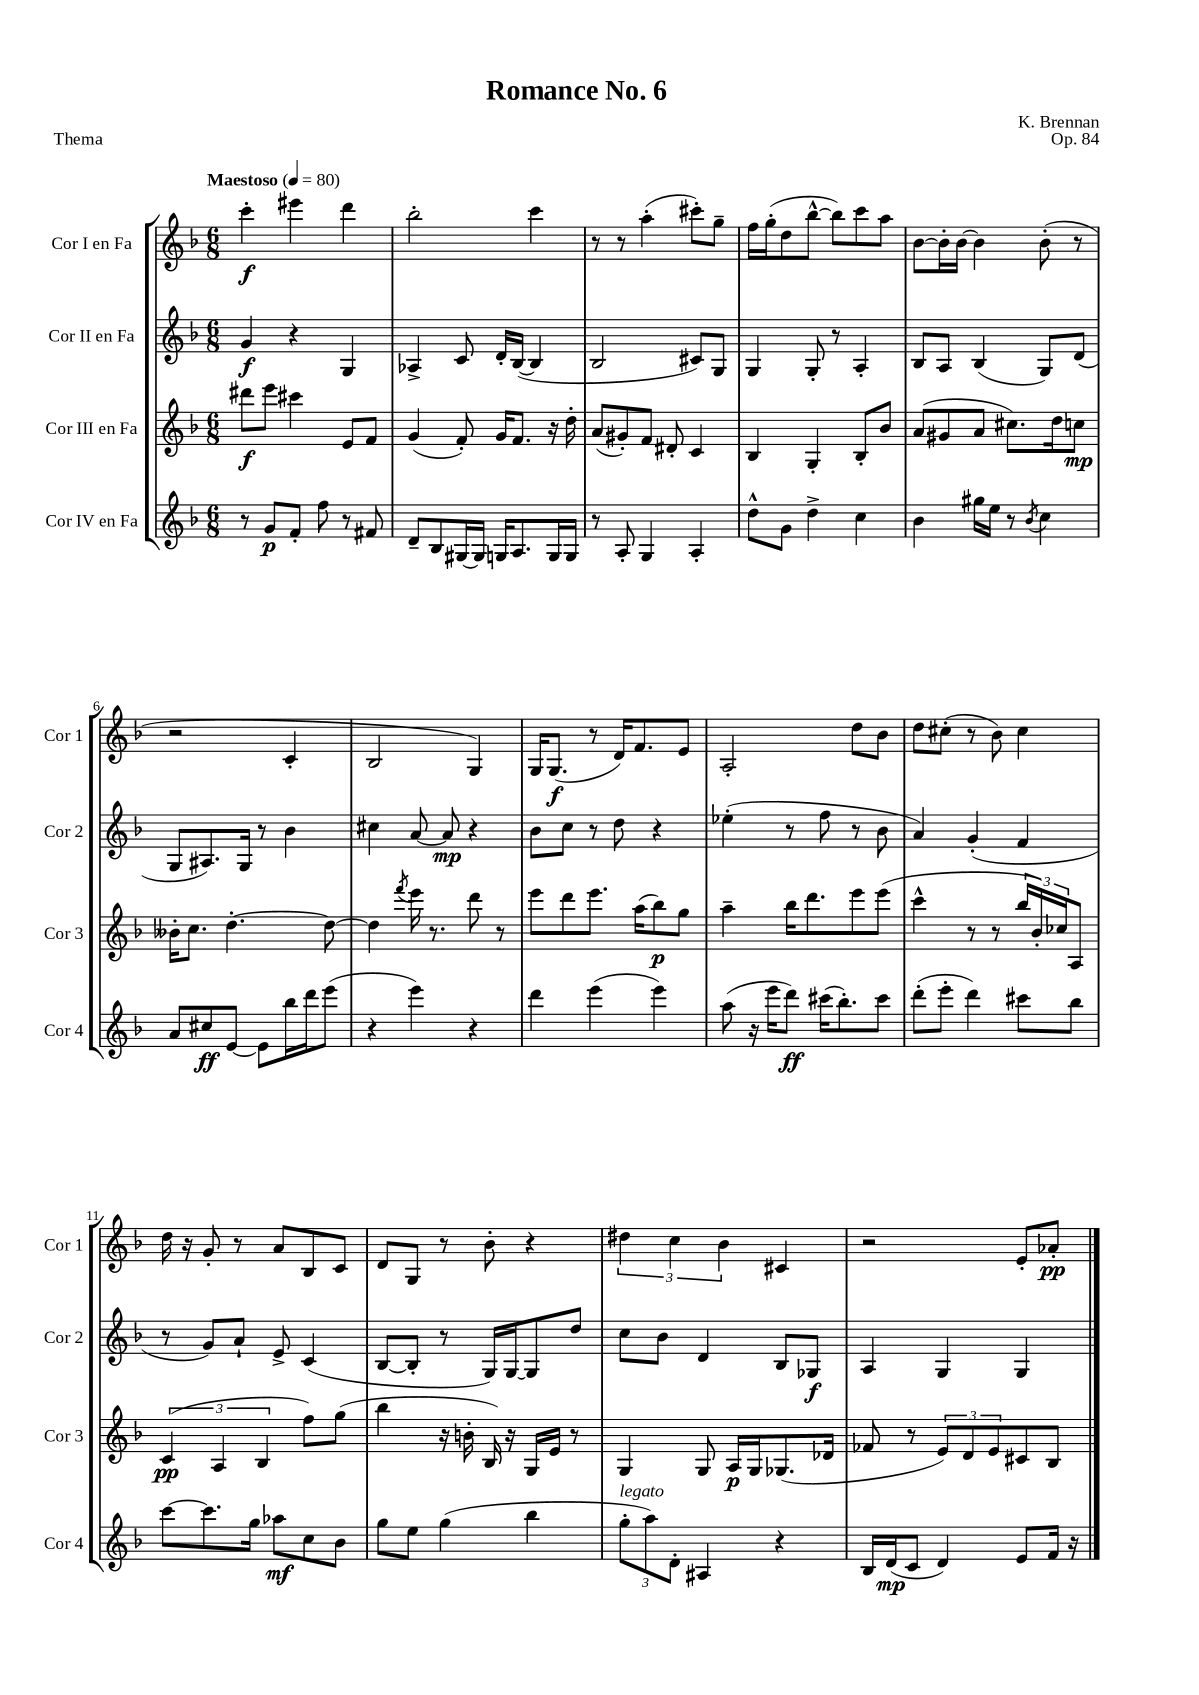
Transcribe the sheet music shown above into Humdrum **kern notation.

**kern	**dynam	**kern	**dynam	**kern	**dynam	**kern	**dynam
*part4	*part4	*part3	*part3	*part2	*part2	*part1	*part1
*staff4	*staff4	*staff3	*staff3	*staff2	*staff2	*staff1	*staff1
*I"Cor IV en Fa	*	*I"Cor III en Fa	*	*I"Cor II en Fa	*	*I"Cor I en Fa	*
*I'Cor 4	*	*I'Cor 3	*	*I'Cor 2	*	*I'Cor 1	*
*clefG2	*	*clefG2	*	*clefG2	*	*clefG2	*
*k[b-]	*	*k[b-]	*	*k[b-]	*	*k[b-]	*
*M6/8	*	*M6/8	*	*M6/8	*	*M6/8	*
*MM80	*	*MM80	*	*MM80	*	*MM80	*
=1	=1	=1	=1	=1	=1	=1	=1
!	!	!	!	!	!	!LO:TX:a:B:t=Maestoso	!
8r	.	8ddd#X\L	f	4g/	f	4ccc'\	f
8g/L	p	8eee\J	.	.	.	.	.
8f'/J	.	4ccc#X\	.	4r	.	4eee#X\	.
8ff\	.	.	.	.	.	.	.
8r	.	8e/L	.	4G/	.	4ddd\	.
8f#X/	.	8f/J	.	.	.	.	.
=2	=2	=2	=2	=2	=2	=2	=2
8d~/L	.	(4g/	.	4A-X^/	.	2bb-'\	.
8B-/	.	.	.	.	.	.	.
[16G#X/L	.	8f'/)	.	8c/	.	.	.
16G#/JJ]	.	.	.	.	.	.	.
16Gn/KL	.	16g/KL	.	16d'/LL	.	.	.
8.A/	.	8.f/J	.	([16B-/JJ	.	.	.
.	.	.	.	4B-/]	.	4ccc\	.
16G/L	.	16r	.	.	.	.	.
16G/JJ	.	16dd'\	.	.	.	.	.
=3	=3	=3	=3	=3	=3	=3	=3
8r	.	(8a/L	.	2B-/	.	8r	.
8A'/	.	8g#X'/)	.	.	.	8r	.
4G/	.	8f/J	.	.	.	(4aa'\	.
.	.	8d#X'/	.	.	.	.	.
4A'/	.	4c/	.	8c#X/L)	.	8ccc#X'\L)	.
.	.	.	.	8G/J	.	8gg~\J	.
=4	=4	=4	=4	=4	=4	=4	=4
8dd^^\L	.	4B-/	.	4G/	.	16ff\LL	.
.	.	.	.	.	.	(16gg'\J	.
8g\J	.	.	.	.	.	8dd\	.
4dd^\	.	4G'/	.	8G'/	.	[8bb-^^\J	.
.	.	.	.	8r	.	8bb-\L])	.
4cc\	.	8B-'/L	.	4A'/	.	8ccc\	.
.	.	8b-/J	.	.	.	8aa\J	.
=5	=5	=5	=5	=5	=5	=5	=5
4b-\	.	(8a/L	.	8B-/L	.	[8b-\L	.
.	.	8g#X/	.	8A/J	.	16b-'\L]	.
.	.	.	.	.	.	[16b-\JJ	.
16gg#X\LL	.	8a/J	.	(4B-/	.	4b-\]	.
16ee\JJ	.	.	.	.	.	.	.
8r	.	8.cc#X\L)	.	.	.	.	.
8qb-/	.	.	.	.	.	.	.
4cc\	.	.	.	8G/L)	.	(8b-'\	.
.	.	16dd\k	.	.	.	.	.
.	.	8ccn\J	mp	(8d/J	.	8r	.
!!LO:LB:g=z
=6	=6	=6	=6	=6	=6	=6	=6
8a/L	.	16b--X'\KL	.	8G/L	.	2r	.
.	.	8.cc\J	.	.	.	.	.
8cc#X/	ff	.	.	8.A#X/)	.	.	.
[8e/J	.	[4.dd'\	.	.	.	.	.
.	.	.	.	16G/Jk	.	.	.
8e\L]	.	.	.	8r	.	.	.
16bb-\L	.	.	.	4b-\	.	4c'/	.
16ddd\J	.	.	.	.	.	.	.
(8eee\J	.	8dd\_	.	.	.	.	.
=7	=7	=7	=7	=7	=7	=7	=7
4r	.	4dd\]	.	4cc#X\	.	2B-/	.
.	.	8qfff/	.	.	.	.	.
4eee\)	.	16eee\	.	[8a/	.	.	.
.	.	8.r	.	.	.	.	.
.	.	.	.	8a/]	mp	.	.
4r	.	8ddd\	.	4r	.	4G/)	.
.	.	8r	.	.	.	.	.
=8	=8	=8	=8	=8	=8	=8	=8
4ddd\	.	8eee\L	.	8b-\L	.	16G/KL	.
.	.	.	.	.	.	(8.G/J	f
.	.	8ddd\	.	8cc\J	.	.	.
(4eee\	.	8.eee\J	.	8r	.	8r	.
.	.	.	.	8dd\	.	16d/KL)	.
.	.	(16aa\KL	.	.	.	8.f/	.
4eee\)	.	8bb-\)	p	4r	.	.	.
.	.	8gg\J	.	.	.	8e/J	.
=9	=9	=9	=9	=9	=9	=9	=9
(8aa\	.	4aa~\	.	(4ee-X'\	.	2A'/	.
16r	.	.	.	.	.	.	.
16eee\KL	.	.	.	.	.	.	.
8ddd\J)	ff	16bb-\KL	.	8r	.	.	.
.	.	8.ddd\	.	.	.	.	.
(16ccc#X\KL	.	.	.	8ff\	.	.	.
8.bb-'\)	.	.	.	.	.	.	.
.	.	8eee\	.	8r	.	8dd\L	.
8ccc#\J	.	(8eee\J	.	8b-\	.	8b-\J	.
=10	=10	=10	=10	=10	=10	=10	=10
(8ddd'\L	.	4ccc^^\	.	4a/)	.	8dd\L	.
8eee'\J	.	.	.	.	.	(8cc#X'\J	.
4ddd\)	.	8r	.	(4g'/	.	8r	.
.	.	8r	.	.	.	8b-\)	.
8ccc#X\L	.	24bb-/LL	.	4f/	.	4cc#\	.
.	.	24b-'/)	.	.	.	.	.
.	.	24cc-X/J	.	.	.	.	.
8bb-\J	.	8A/J	.	.	.	.	.
!!LO:LB:g=z
=11	=11	=11	=11	=11	=11	=11	=11
[8ccc\L	.	(6c/	pp	8r	.	16dd\	.
.	.	.	.	.	.	16r	.
8.ccc\]	.	.	.	8g/L)	.	8g'/	.
.	.	6A/	.	.	.	.	.
.	.	.	.	8a`/J	.	8r	.
16gg\Jk	.	.	.	.	.	.	.
.	.	6B-/	.	.	.	.	.
8aa-X\L	mf	.	.	8e^/	.	8a/L	.
8cc\	.	8ff\L)	.	(4c/	.	8B-/	.
8b-\J	.	(8gg\J	.	.	.	8c/J	.
=12	=12	=12	=12	=12	=12	=12	=12
8gg\L	.	4bb-\	.	[8B-/L	.	8d/L	.
8ee\J	.	.	.	8B-'/J]	.	8G/J	.
(4gg\	.	16r	.	8r	.	8r	.
.	.	16bn'\	.	.	.	.	.
.	.	16B-/)	.	16G/LL)	.	8b-'\	.
.	.	16r	.	[16G/J	.	.	.
4bb-\	.	16G/LL	.	8G/]	.	4r	.
.	.	16e/JJ	.	.	.	.	.
.	.	8r	.	8dd/J	.	.	.
=13	=13	=13	=13	=13	=13	=13	=13
!LO:TX:a:i:t=legato	!	!	!	!	!	!	!
12gg'\L	.	4G/	.	8cc\L	.	6dd#X\	.
12aa\)	.	.	.	.	.	.	.
.	.	.	.	8b-\J	.	.	.
12d'\J	.	.	.	.	.	6cc\	.
4A#X/	.	8G/	.	4d/	.	.	.
.	.	.	.	.	.	6b-\	.
.	.	16A/LL	p	.	.	.	.
.	.	16G/J	.	.	.	.	.
4r	.	(8.G-X/	.	8B-/L	.	4c#X/	.
.	.	.	.	8G-X/J	f	.	.
.	.	16d-X/Jk	.	.	.	.	.
=14	=14	=14	=14	=14	=14	=14	=14
16B-/LL	.	8f-X/	.	4A/	.	2r	.
(16d/J	mp	.	.	.	.	.	.
8c/J	.	8r	.	.	.	.	.
4d/)	.	12e/L)	.	4G/	.	.	.
.	.	12d/	.	.	.	.	.
.	.	12e/	.	.	.	.	.
8e/L	.	8c#X/	.	4G/	.	8e'/L	.
16f/Jk	.	8B-/J	.	.	.	8a-X'/J	pp
16r	.	.	.	.	.	.	.
==	==	==	==	==	==	==	==
*-	*-	*-	*-	*-	*-	*-	*-
